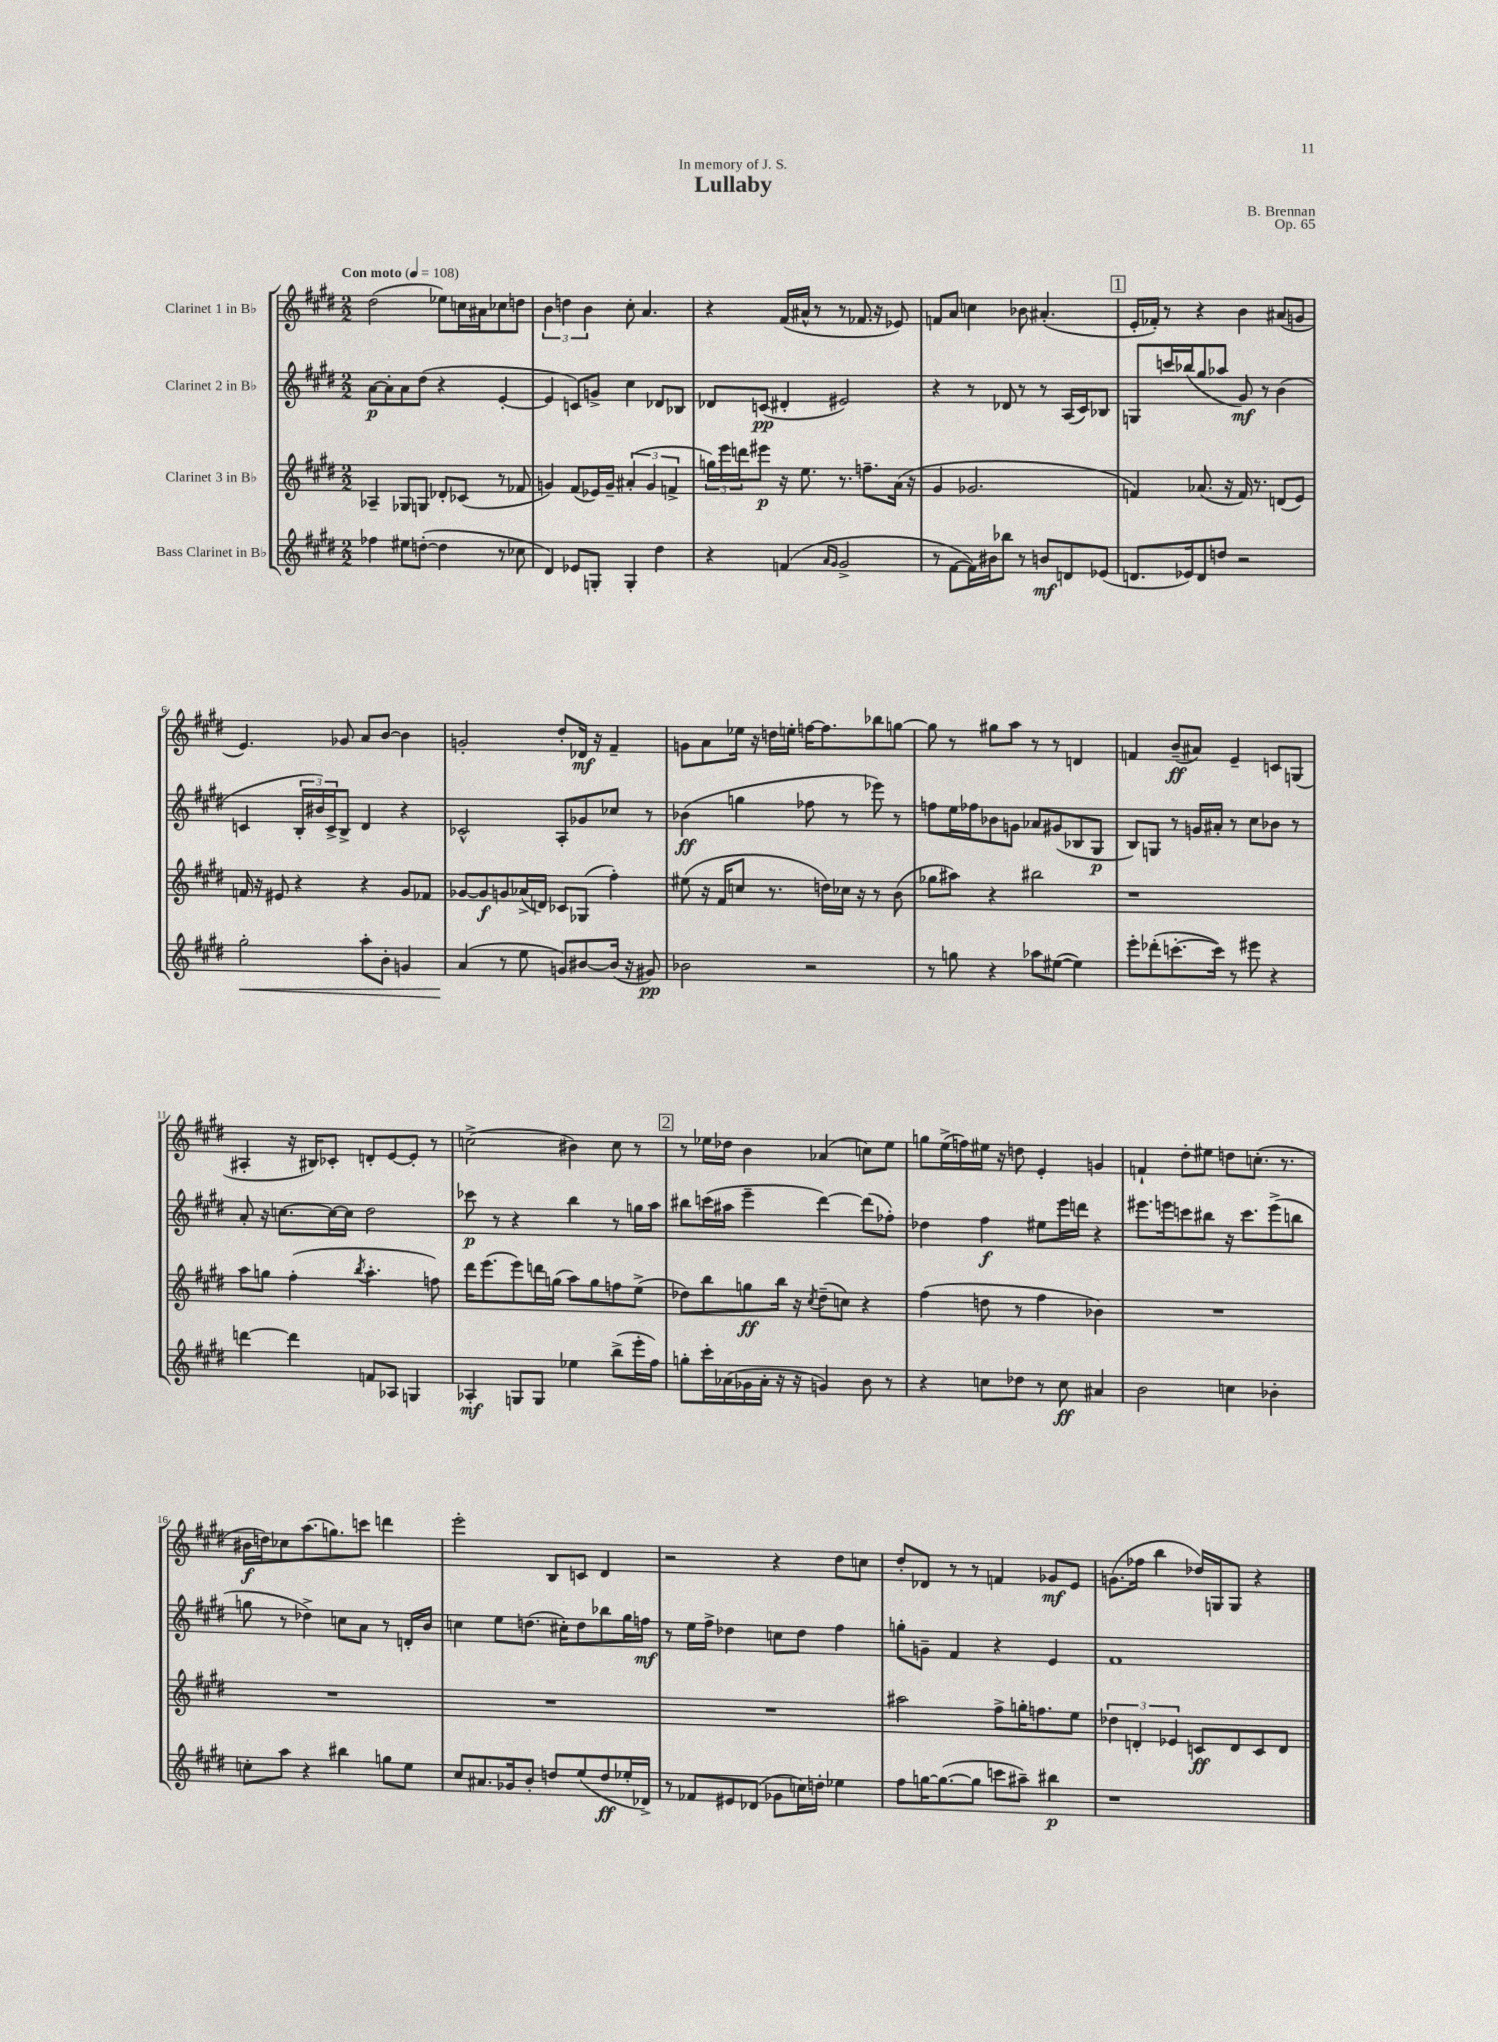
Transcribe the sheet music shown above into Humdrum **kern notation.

**kern	**kern	**kern	**kern
*staff4	*staff3	*staff2	*staff1
*clefG2	*clefG2	*clefG2	*clefG2
*k[f#c#g#d#]	*k[f#c#g#d#]	*k[f#c#g#d#]	*k[f#c#g#d#]
*M2/2	*M2/2	*M2/2	*M2/2
*MM108	*MM108	*MM108	*MM108
4ff-\	4A-~/	[8a\L	(2dd#\
.	.	8a'\]	.
8ee#\L	8G-/L	8a\	.
([8dd'\J	8G/J	(8dd#\J	.
4dd\]	8d-'/L	4r	8ee-\L)
.	(8c-/J	.	16cc\L
.	.	.	16a#\J
8r	8r	[4e'/	8cc-\
8cc-\	8f-/	.	8dd\J
=	=	=	=
4d#/)	4g/)	4e/]	6b\
.	.	.	6dd\
8e-/L	(8f#/L	8c/L)	.
.	.	.	6b\
8G'/J	16e-/L)	8g^/J	.
.	16g~/JJ	.	.
4G'/	(6a#'/	4cc#\	8cc#'\
.	.	.	4.a/
.	6g/	.	.
4dd#\	.	8d-/L	.
.	6f^/	.	.
.	.	8B-/J	.
=	=	=	=
4r	24gg\LL)	8d-/L	4r
.	24eee\	.	.
.	24ddd\J	.	.
.	8eee#\J	(8c/J	.
(4f/	16r	4d#'/	(16f#/LL
.	8.ee\	.	16a#^^/JJ
.	.	.	8r
16qqa/LL	.	.	.
16qqg#/JJ	.	.	.
2g#^/	8.r	2e#/)	8r
.	.	.	8.f-/
.	8.ff~\L	.	.
.	.	.	16r
.	(16a\Jk	.	8e-/)
.	16r	.	.
=	=	=	=
8r	4g#/	4r	8f/L
[8f#\L	.	.	8a/J
16f#\]L)	2.g-/	8r	4cc\
16b#\J	.	.	.
8bb-\J	.	8d-/	.
8r	.	8r	8b-\
8b/L	.	8r	(4.a#'/
8d/	.	(16A/LL	.
.	.	16c#/J)	.
(8e-/J	.	8B-/J	.
=	=	=	=
8.d/L	4f/)	8G/L	16e'/LL
.	.	.	16f-'/JJ)
.	.	16ccc/L	8r
16e-/k)	.	(16bb-/J	.
8d/	(8.a-/	8gg#/	4r
8dd/J	.	8aa-/J	.
.	16r	.	.
2r	16f/)	8g#/)	4b\
.	8.r	.	.
.	.	8r	.
.	(8d/L	(4b\	(8a#/L
.	8e/J)	.	8g/J
=	=	=	=
2gg#'\	16f/	4c/	4.e/)
.	16r	.	.
.	8e#/	.	.
.	4r	24B'/LL	.
.	.	24b#/)	.
.	.	24c^/J	.
.	.	8B^/J	8g-/
8aa'\L	4r	4d#/	8a/L
8b'\J	.	.	[8b/J
4g/	8g#/L	4r	4b\]
.	8f-/J	.	.
=	=	=	=
(4a/	[8g-/L	2c-^^/	2g'/
.	8g-/]	.	.
8r	8g/	.	.
8ee\	(16a-^/L	.	.
.	16d/JJ)	.	.
8g/L)	8c-/L	8A'/L	8dd#'/L
[8b#/	(8G-/J	8g-/	16d-/Jk
.	.	.	16r
(16b#/]Jk	4ff#'\)	8cc-/J	4f#~/
16r	.	.	.
8g#/)	.	8r	.
=	=	=	=
2b-\	(8ee#\	(4b-\	8g\L
.	16r	.	8a\
.	16f#/LK	.	.
.	8cc/J	4gg\	16ee-\Jk
.	.	.	16r
.	8.r	.	16dd\LL
.	.	.	16ee'\JJ
2r	.	8ff-\	[16ff\LK
.	16dd\LL)	.	8.ff\]
.	16cc-\JJ	8r	.
.	16r	.	.
.	8r	8eee-\)	8bb-\
.	(8b\	8r	[8gg\J
=	=	=	=
8r	8gg-\L	8ff\L	8gg\]
8gg\	8aa#\J)	16ee\L	8r
.	.	16ff-\J	.
4r	4r	8b-\	8gg#\L
.	.	8g\J	8aa\J
8aa-\L	2bb#\	8a-/L	8r
([8ee#\J	.	(8g#/	8r
4ee#\])	.	8B-/	4d/
.	.	8G#/J	.
=	=	=	=
8eee'\L	1r	8B/L)	4f/
(8ddd-'\	.	8G/J	.
[8.ccc'\	.	8r	(8b~/L
.	.	16g/LL	8a#/J)
16ccc\]Jk)	.	16a#'/JJ	.
8r	.	8r	4e~/
8eee#\	.	8cc#\L	.
4r	.	8b-\J	8c/L
.	.	8r	(8G/J
=	=	=	=
[4ddd\	8aa\L	8a'/	4A#'/
.	8gg\J	16r	.
.	.	[8.cc\L	.
4ddd\]	(4ff#'\	.	16r
.	.	.	16B#/LK)
.	.	16cc\_L	8c-'/J
.	.	16cc\]JJ	.
.	8qbb/	.	.
8f/L	4.aa'\	2dd#\	8d'/L
8A-/J	.	.	[8e/
4G/	.	.	8e'/]J
.	8ff\)	.	8r
=	=	=	=
4A-'/	16ddd#\LK	8ccc-\	(2cc^\
.	(8.eee\	.	.
.	.	8r	.
8G/L	8eee\)	4r	.
8G/J	16ddd\L	.	.
.	(16gg\JJ	.	.
4ee-\	8aa\L)	4bb\	4b#\)
.	8gg\	.	.
(8bb^\L	8ff\	8r	8cc\
16eee'\L	(8ee^\J	16gg\LL	8r
16ff#\JJ)	.	16aa\JJ	.
=	=	=	=
8gg'\L	8dd-\L)	8bb#\L	8r
16ccc#'\L	8bb\	(16ccc\L	16ee-\LL
(16a-\	.	16aa#\JJ	16dd-\JJ
16g-\	8gg\	4eee~\	4b\
16a-'\JJ	.	.	.
16r	16bb\Jk	.	.
16r	16r	.	.
.	8qcc#/	.	.
4g/)	(8dd-~\L	[4ddd#\)	(4a-/
.	8cc\J)	.	.
8b\	4r	(8ddd#\]L	8cc\L)
8r	.	8ff-'\J)	8ee-\J
=	=	=	=
4r	(4ff#\	4dd-\	8gg\L
.	.	.	(16ee^\L
.	.	.	16ff\)
8cc\L	8dd\	4ff#\	16ee#\JJ
.	.	.	16r
8dd-\J	8r	.	8dd\
8r	4ff#\	8ee#\L	4e'/
8cc\	.	16eee\L	.
.	.	16ddd\JJ	.
4a#/	4b-\)	4r	4g/
=	=	=	=
2b\	1r	8.eee#\L	4f`/
.	.	16eee\k	.
.	.	8ccc\	8dd#'\L
.	.	8bb#\J	8ee#\J
4cc\	.	16r	8dd\L
.	.	8.ccc\L	.
.	.	.	(8.cc'\J
4b-'\	.	(8eee^\	.
.	.	.	8.r
.	.	8bb\J	.
=	=	=	=
8cc'\L	1r	8gg\	16b#\LL
.	.	.	16dd\J)
8aa\J	.	8r	8cc-\
4r	.	4dd-^\)	(8.aa\
.	.	.	8.gg\)
4bb#\	.	8cc\L	.
.	.	8a\J	8ccc\J
8gg\L	.	8r	4ddd\
8ee\J	.	16d'/LL	.
.	.	16b/JJ	.
=	=	=	=
8cc#/L	1r	4cc\	2eee'\
8.a#/	.	.	.
.	.	8ee\L	.
16g-/k	.	.	.
8b'/J	.	(8.dd\J	.
8dd/L	.	.	8B/L
.	.	16cc#'\LK)	.
(8ee/	.	8dd\	8c/J
8dd/	.	8bb-\	4d#/
16ee-'/L	.	16gg#\L	.
16d-^/JJ)	.	16ff\JJ	.
=	=	=	=
8r	1r	8r	2r
8f-/L	.	16ee\LL	.
.	.	16ff#^\JJ	.
8e#/	.	4dd-\	.
(8d-/J	.	.	.
8g-\L	.	8cc\L	4r
16cc\L)	.	8dd-\J	.
16dd'\JJ	.	.	.
4ee-\	.	4ff#\	8dd#\L
.	.	.	8cc\J
=	=	=	=
8ff#\L	2aa#\	8gg'\L	8dd#'/L
[16gg\K	.	8g~\J	8d-/J
(8.gg\_	.	.	.
.	.	4f#/	8r
8gg\]J	.	.	8r
8ccc\L	8ff#^\L	4r	4f/
8aa#~\J)	16gg'\K	.	.
.	8.ff\	.	.
4bb#\	.	4e/	8g-/L
.	8ee\J	.	8e/J
=	=	=	=
1r	6dd-\	1f#	(8.g\L
.	6d'/	.	.
.	.	.	16ff-\Jk
.	.	.	4bb\
.	6e-/	.	.
.	8c/L	.	16dd-/LL)
.	.	.	16G/J
.	8d/	.	8G/J
.	8c/	.	4r
.	8d/J	.	.
==	==	==	==
*-	*-	*-	*-
